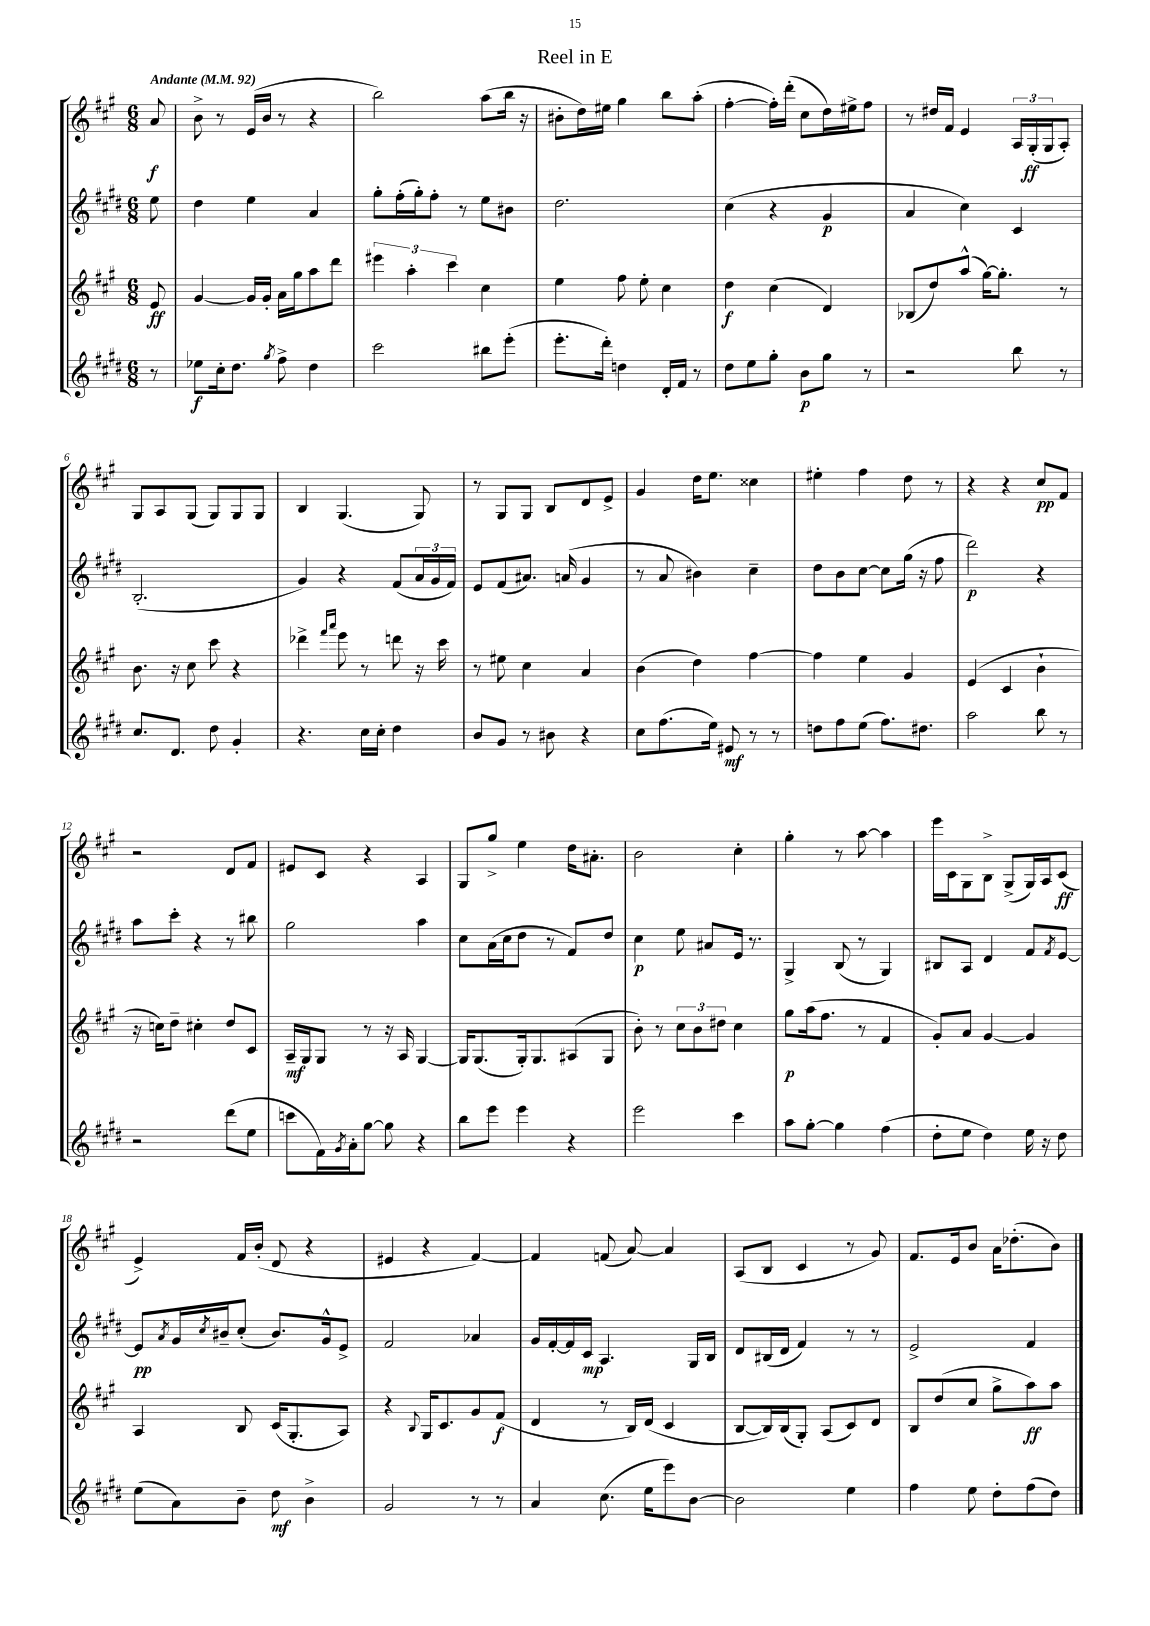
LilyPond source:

\header { title = "Reel in E" }
<<
\new StaffGroup <<
\new Staff = "s0" {
    \clef treble \key a \major \numericTimeSignature \time 6/8 \partial 8 \tempo "Andante" 4 = 92
    a'8\f |
    b'8-> r8 e'16( b'16 r8 r4 |
    b''2) a''8( b''16 r16 |
    bis'8-. d''16) eis''16 gis''4 b''8 a''8-.( |
    fis''4~-. fis''16-.) d'''16-.( cis''8 d''16) eis''16-> fis''8 |
    r8 dis''16 fis'16 e'4 \tuplet 3/2 { a16 gis16-.\ff( gis16 } a8-.) |
    gis8 a8 gis8( gis8) gis8 gis8 |
    b4 gis4.( gis8) |
    r8 gis8 gis8 b8 d'8 e'8-> |
    gis'4 d''16 e''8. cisis''4 |
    eis''4-. fis''4 d''8 r8 |
    r4 r4 cis''8\pp fis'8 |
    r2 d'8 fis'8 |
    eis'8 cis'8 r4 a4 |
    gis8 gis''8-> e''4 d''16 ais'8.-. |
    b'2 cis''4-. |
    gis''4-. r8 a''8~ a''4 |
    e'''16 cis'16 gis8 b8-> gis8->( gis16) a16 cis'8\ff( |
    e'4->) fis'16 b'16-.( d'8 r4 |
    eis'4 r4 fis'4~) |
    fis'4 f'8( a'8~) a'4 |
    a8( b8 cis'4 r8 gis'8) |
    fis'8. e'16 b'8 a'16 des''8.-.( b'8) \bar "|." |
}
\new Staff = "s1" {
    \clef treble \key e \major \numericTimeSignature \time 6/8 \partial 8
    e''8 |
    dis''4 e''4 a'4 |
    gis''8-. fis''16-.( gis''16-.) fis''8-. r8 e''8 bis'8 |
    dis''2. |
    cis''4( r4 gis'4\p |
    a'4 cis''4) cis'4 |
    b2.-.( |
    gis'4) r4 fis'8( \tuplet 3/2 { a'16 gis'16 fis'16) } |
    e'8 fis'8( ais'8.) a'16( gis'4 |
    r8 a'8 bis'4) cis''4-- |
    dis''8 b'8 cis''8~ cis''8 gis''16( r16 fis''8 |
    dis'''2\p) r4 |
    a''8 cis'''8-. r4 r8 bis''8 |
    gis''2 a''4 |
    cis''8 a'16( cis''16 dis''8 r8 fis'8) dis''8 |
    cis''4\p e''8 ais'8 e'16 r8. |
    gis4-> b8( r8 gis4) |
    bis8 a8 dis'4 fis'8 \acciaccatura { fis'8 } e'8~ |
    e'8\pp \acciaccatura { a'8 } gis'16 \acciaccatura { cis''8 } bis'16-- cis''8-.( bis'8.) gis'16-^ e'8-> |
    fis'2 aes'4 |
    gis'16 fis'16~-. fis'16 cis'16\mp a4. gis16 b16 |
    dis'8 bis16( dis'16 fis'4) r8 r8 |
    e'2-> fis'4 \bar "|." |
}
\new Staff = "s2" {
    \clef treble \key a \major \numericTimeSignature \time 6/8 \partial 8
    e'8\ff |
    gis'4~ gis'16 gis'16-. a'16 gis''16 a''8 d'''8 |
    \tuplet 3/2 { eis'''4 a''4-. cis'''4 } cis''4 |
    e''4 fis''8 e''8-. cis''4 |
    d''4\f cis''4( d'4) |
    bes8( d''8) a''8-^( gis''16~) gis''8.-. r8 |
    b'8. r16 cis''8 cis'''8 r4 |
    des'''4-> \grace { fis'''16 a'''16 } e'''8 r8 d'''8 r16 cis'''16 |
    r8 eis''8 cis''4 a'4 |
    b'4( d''4) fis''4~ |
    fis''4 e''4 gis'4 |
    e'4( cis'4 b'4-! |
    r16 c''16) d''8-- cis''4-. d''8 cis'8 |
    a16--\mf gis16 gis8 r8 r16 a16 gis4~ |
    gis16 gis8.( gis16-.) gis8. ais8( gis8 |
    b'8-.) r8 \tuplet 3/2 { cis''8 b'8 dis''8 } cis''4 |
    gis''8\p a''16( fis''8. r8 fis'4 |
    gis'8-.) a'8 gis'4~ gis'4 |
    a4 b8 cis'16( gis8.-. a8) |
    r4 \appoggiatura { b8 } gis16 cis'8. gis'8 fis'8\f( |
    d'4 r8 b16) d'16( cis'4 |
    b8~ b16) b16( gis8-.) a8( cis'8) d'8 |
    b8 d''8( cis''8 gis''8-> a''8\ff) a''8 \bar "|." |
}
\new Staff = "s3" {
    \clef treble \key e \major \numericTimeSignature \time 6/8 \partial 8
    r8 |
    ees''8\f cis''16-. dis''8. \acciaccatura { gis''8 } fis''8-> dis''4 |
    cis'''2 bis''8 e'''8-.( |
    e'''8.-. dis'''16-.) d''4 dis'16-. fis'16 r8 |
    dis''8 e''8 gis''8-. b'8\p gis''8 r8 |
    r2 b''8 r8 |
    cis''8. dis'8. dis''8 gis'4-. |
    r4. cis''16 cis''16-. dis''4 |
    b'8 gis'8 r8 bis'8 r4 |
    cis''8 fis''8.( e''16) eis'8\mf r8 r8 |
    d''8 fis''8 e''8( fis''8.) dis''8. |
    a''2 b''8 r8 |
    r2 dis'''8( e''8 |
    c'''8 fis'16) \acciaccatura { gis'8 } a'16-. gis''8~ gis''8 r4 |
    b''8 e'''8 e'''4 r4 |
    e'''2 cis'''4 |
    a''8 gis''8~-. gis''4 fis''4( |
    dis''8-. e''8 dis''4) e''16 r16 dis''8 |
    e''8( a'8) b'8-- dis''8\mf b'4-> |
    gis'2 r8 r8 |
    a'4 cis''8.( e''16 e'''8) b'8~ |
    b'2 e''4 |
    fis''4 e''8 dis''8-. fis''8( dis''8) \bar "|." |
}
>>
>>
